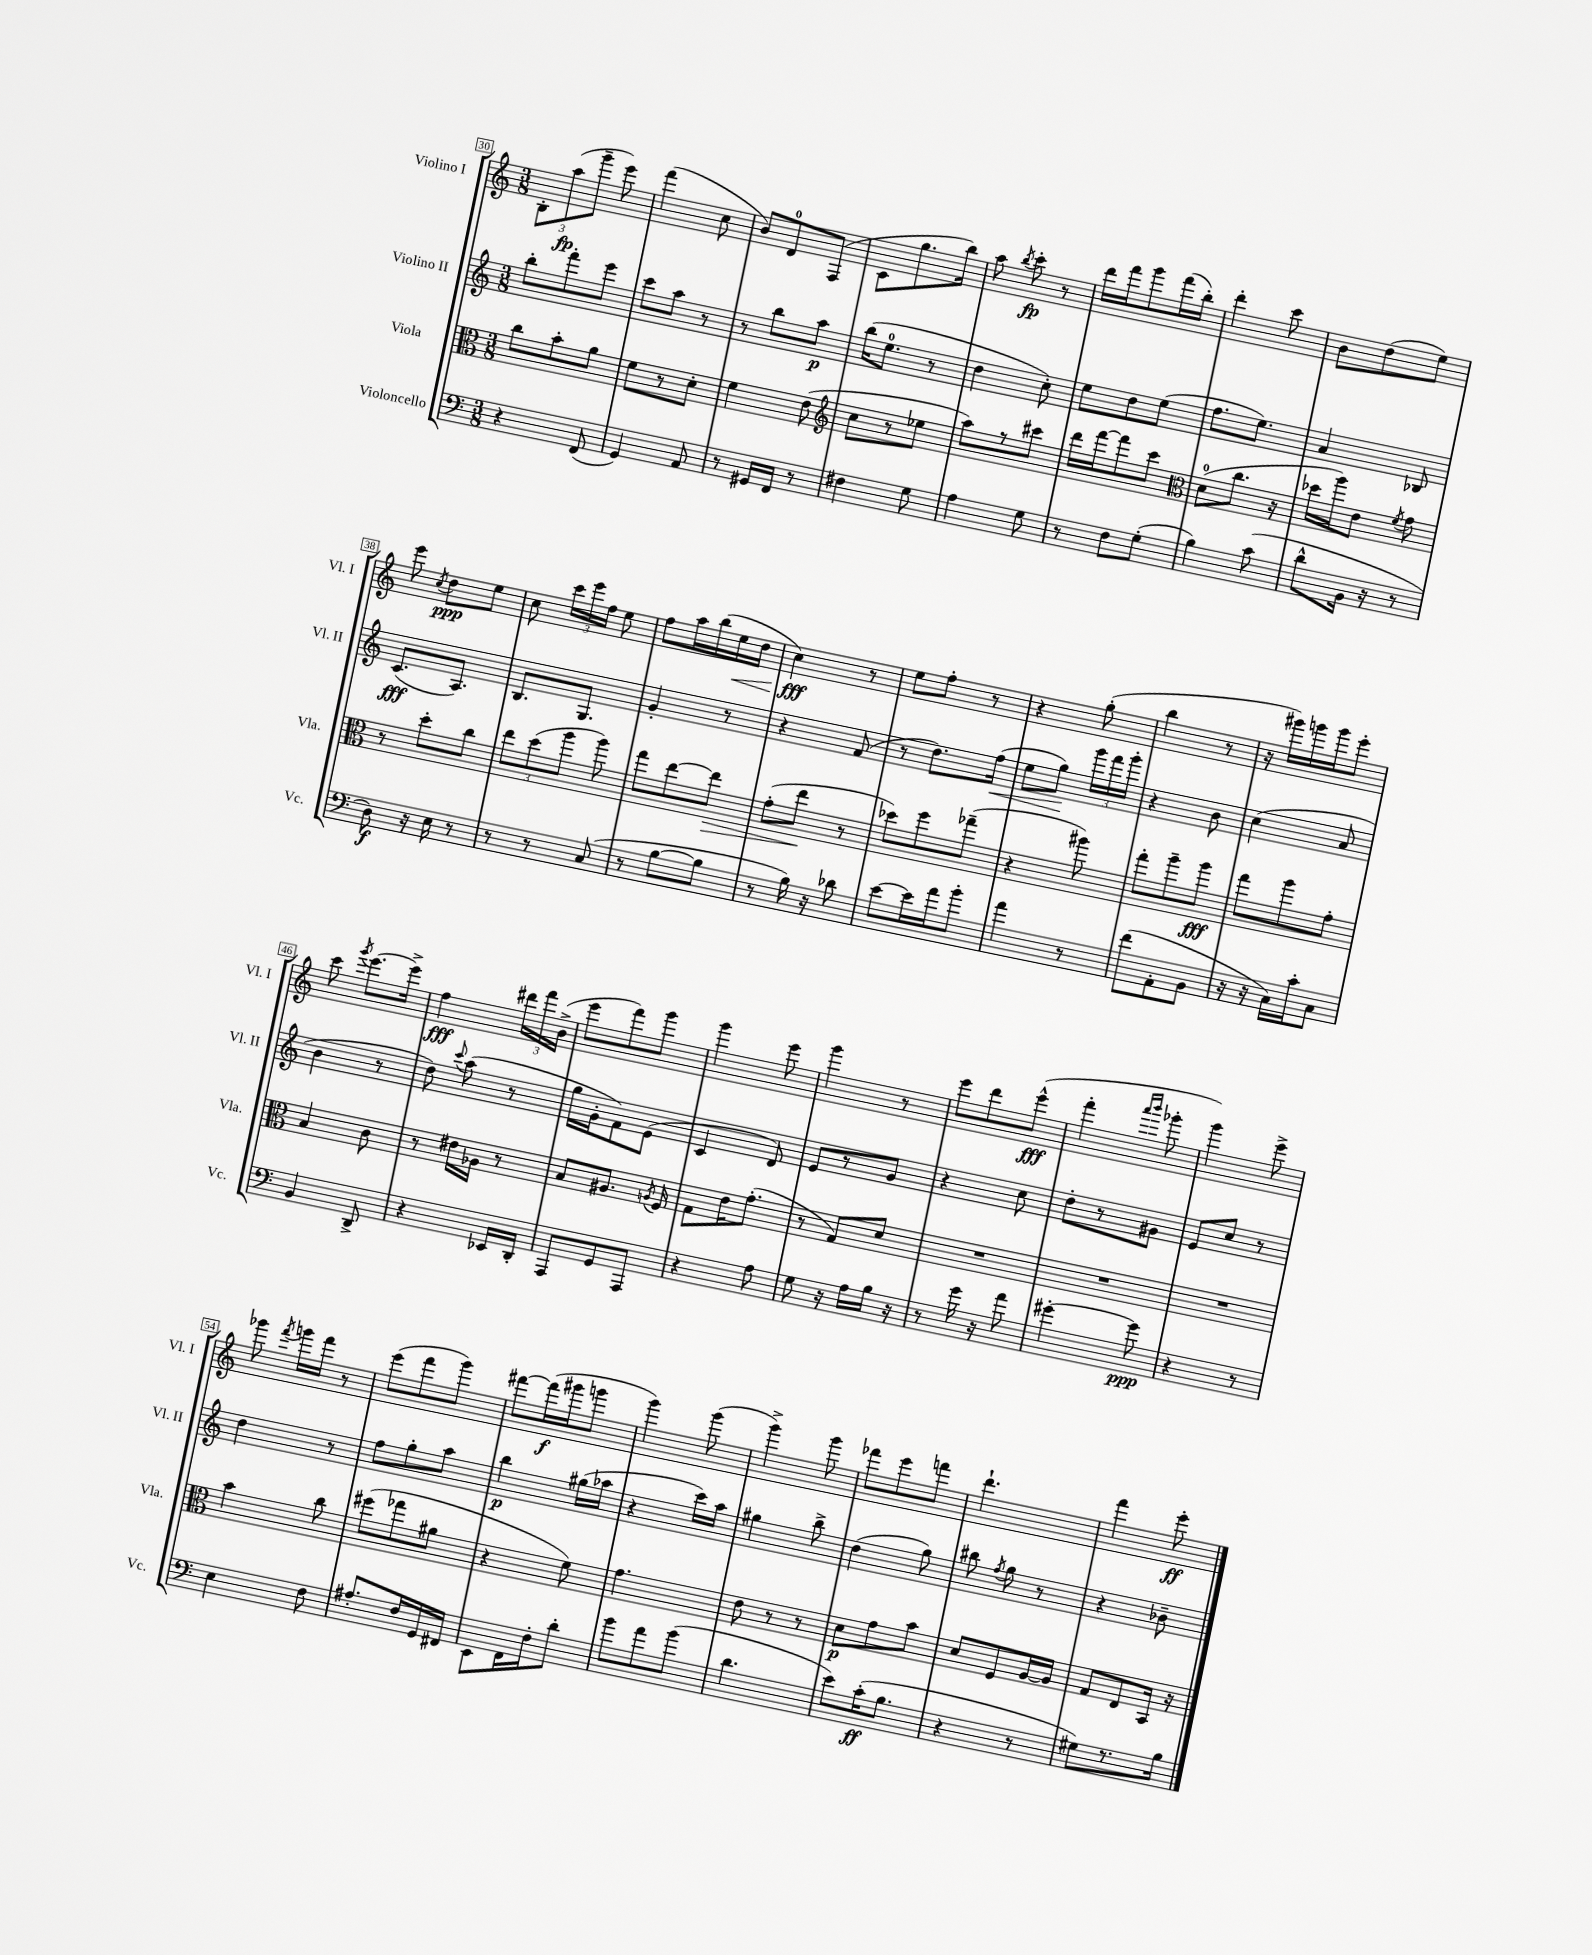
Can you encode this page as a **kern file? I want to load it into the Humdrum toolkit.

**kern	**dynam	**kern	**dynam	**kern	**dynam	**kern	**dynam
*part4	*part4	*part3	*part3	*part2	*part2	*part1	*part1
*staff4	*staff4	*staff3	*staff3	*staff2	*staff2	*staff1	*staff1
*I"Violoncello	*	*I"Viola	*	*I"Violino II	*	*I"Violino I	*
*I'Vc.	*	*I'Vla.	*	*I'Vl. II	*	*I'Vl. I	*
*clefF4	*	*clefC3	*	*clefG2	*	*clefG2	*
*k[]	*	*k[]	*	*k[]	*	*k[]	*
*M3/8	*	*M3/8	*	*M3/8	*	*M3/8	*
=30	=30	=30	=30	=30	=30	=30	=30
4r	.	8cc\L	.	8bb'\L	.	12B'\L	.
.	.	.	.	.	.	(12aa\	fp
.	.	8b'\	.	8fff'\	.	.	.
.	.	.	.	.	.	12ggg~\J	.
(8FF/	.	8a\J	.	8eee\J	.	8eee\)	.
=31	=31	=31	=31	=31	=31	=31	=31
4GG/)	.	8f\L	.	8ccc\L	.	(4fff\	.
.	.	8r	.	8aa\J	.	.	.
8AA/	.	8d'\J	.	8r	.	8cc\	.
=32	=32	=32	=32	=32	=32	=32	=32
8r	.	4f\	.	8r	.	8b/L)	.
16GG#X/LL	.	.	.	8bb\L	.	8d/	.
16FF/JJ	.	.	.	.	.	.	.
8r	.	(8e\	.	8aa\J	p	(8F/J	.
=33	=33	=33	=33	=33	=33	=33	=33
*	*	*clefG2	*	*	*	*	*
4F#X\	.	8cc\L	.	(16bb\KL	.	8c\L	.
.	.	.	.	8.ee\J	.	.	.
.	.	8r	.	.	.	8.gg\	.
8G\	.	8ee-X\J	.	8r	.	.	.
.	.	.	.	.	.	16bb\Jk)	.
=34	=34	=34	=34	=34	=34	=34	=34
4A\	.	8aa\L)	.	4dd\	.	8aa\	.
.	.	.	.	.	.	8qbb/	.
.	.	8r	.	.	.	8ccc'\	fp
8G\	.	8ccc#X\J	.	8cc'\)	.	8r	.
=35	=35	=35	=35	=35	=35	=35	=35
8r	.	16ddd\LL	.	8ee\L	.	16ddd\LL	.
.	.	[16fff\J	.	.	.	16fff\J	.
8F\L	.	8fff\]	.	8dd\	.	8ggg\	.
(8G'\J	.	8ccc\J	.	(8ee\J	.	(16fff\L	.
.	.	.	.	.	.	16bb'\JJ)	.
=36	=36	=36	=36	=36	=36	=36	=36
*	*	*clefC3	*	*	*	*	*
4B\)	.	(8d\L	.	8.ff\L	.	4ddd'\	.
.	.	8.cc\J	.	.	.	.	.
.	.	.	.	8.ee\J)	.	.	.
(8c\	.	.	.	.	.	8ccc\	.
.	.	16r	.	.	.	.	.
=37	=37	=37	=37	=37	=37	=37	=37
8d^^\L	.	16dd-X\LL	.	4a/	.	8b\L	.
.	.	16aa\J)	.	.	.	.	.
16BB\Jk	.	8e\J	.	.	.	(8dd\	.
16r	.	.	.	.	.	.	.
.	.	8qf/	.	.	.	.	.
8r	.	8g\	.	8B-X/	.	8ee\J)	.
!!LO:LB:g=z
=38	=38	=38	=38	=38	=38	=38	=38
8D\)	f	8r	.	(8.c/L	fff	8eee\	.
.	.	.	.	.	.	8qcc/	.
16r	.	8dd'\L	.	.	.	8dd\L	ppp
16E\	.	.	.	8.A/J)	.	.	.
8r	.	8cc\J	.	.	.	8ee\J	.
=39	=39	=39	=39	=39	=39	=39	=39
8r	.	12ee\L	.	8.B/L	.	8cc\	.
.	.	(12dd\	.	.	.	.	.
8r	.	.	.	.	.	24ccc\LL	.
.	.	12aa\J	.	.	.	24eee\	.
.	.	.	.	8.G/J	.	.	.
.	.	.	.	.	.	24ff\JJ	.
(8C/	.	8aa\)	.	.	.	8ee\	.
=40	=40	=40	=40	=40	=40	=40	=40
8r	.	8gg\L	.	4g'/	.	8ff\L	.
[8B\L	.	[8ee\	.	.	.	16aa\L	.
.	.	.	.	.	.	(16bb\	.
!	!	!	!LO:HP:b	!	!	!	!LO:HP:b
8B\J]	.	8ee\J]	>	8r	.	16ee\	<
.	.	.	.	.	.	16dd\JJ	.
=41	=41	=41	=41	=41	=41	=41	=41
8r	.	(8g'\L	.	4r	.	4cc\)	fff
16B\)	.	8ee\J	.	.	.	.	.
16r	.	.	.	.	.	.	.
8d-X\	.	8r	]	(8f/	.	8r	[
=42	=42	=42	=42	=42	=42	=42	=42
[8e\L	.	8dd-X\L)	.	8r	.	8ee\L	.
16e\L]	.	8ff\	.	8.dd\L)	.	8ff'\J	.
16a\J	.	.	.	.	.	.	.
8b'\J	.	(8gg-X~\J	.	.	.	8r	.
!	!	!	!	!	!LO:HP:b	!	!
.	.	.	.	(16ff\Jk	<	.	.
=43	=43	=43	=43	=43	=43	=43	=43
4a\	.	4r	.	8ee\L	.	4r	.
.	.	.	.	8gg\J)	.	.	.
8r	.	8aa#X\)	.	24ggg\LL	[	(8gg'\	.
.	.	.	.	24fff\	.	.	.
.	.	.	.	24ggg'\JJ	.	.	.
=44	=44	=44	=44	=44	=44	=44	=44
(8f\L	.	8gg'\L	.	4r	.	4bb\	.
8AA'\	.	8aa~\	.	.	.	.	.
8BB\J	.	8aa\J	fff	8b\	.	8r	.
=45	=45	=45	=45	=45	=45	=45	=45
16r	.	8gg\L	.	(4cc\	.	16r	.
16r	.	.	.	.	.	16ggg#X\LL)	.
16C\LL)	.	8aa\	.	.	.	16gggn\	.
16c'\J	.	.	.	.	.	16ggg\J	.
8C\J	.	8g'\J	.	8a/	.	8eee'\J	.
!!LO:LB:g=z
=46	=46	=46	=46	=46	=46	=46	=46
4BB/	.	4B/	.	4b\	.	8ccc\	.
.	.	.	.	.	.	8qggg/	.
.	.	.	.	.	.	[8.eee\L	.
8DD^/	.	8c\	.	8r	.	.	.
.	.	.	.	.	.	16eee^\Jk]	.
=47	=47	=47	=47	=47	=47	=47	=47
4r	.	8r	.	8dd\)	.	4ff\	fff
.	.	.	.	8qqccc/	.	.	.
.	.	16e#X\LL	.	(8aa\	.	.	.
.	.	16A-X\JJ	.	.	.	.	.
16EE-X/LL	.	8r	.	8r	.	24ddd#X\LL	.
.	.	.	.	.	.	24fff\	.
16DD'/JJ	.	.	.	.	.	.	.
.	.	.	.	.	.	(24b^\JJ	.
=48	=48	=48	=48	=48	=48	=48	=48
8AAA/L	.	8B/L	.	16gg\LL	.	8eee\L	.
.	.	.	.	16g'\J	.	.	.
8GG/	.	8.A#X/J	.	8f\)	.	8fff\)	.
8AAA/J	.	.	.	(8e\J	.	8ggg\J	.
.	.	8qAn/	.	.	.	.	.
.	.	16F/	.	.	.	.	.
=49	=49	=49	=49	=49	=49	=49	=49
4r	.	8G\L	.	4c/	.	4ggg\	.
.	.	16e\K	.	.	.	.	.
.	.	(8.g'\J	.	.	.	.	.
8A\	.	.	.	8d/)	.	8eee\	.
=50	=50	=50	=50	=50	=50	=50	=50
8G\	.	8r	.	8e/L	.	4ggg\	.
16r	.	8G/L)	.	8r	.	.	.
16A\LL	.	.	.	.	.	.	.
16B\JJ	.	8d/J	.	8g/J	.	8r	.
16r	.	.	.	.	.	.	.
=51	=51	=51	=51	=51	=51	=51	=51
8r	.	4.r	.	4r	.	8eee\L	.
16g\	.	.	.	.	.	8ddd\	.
16r	.	.	.	.	.	.	.
8a\	.	.	.	8cc\	.	(8eee^^\J	fff
=52	=52	=52	=52	=52	=52	=52	=52
[4g#X'\	.	4.r	.	8dd'\L	.	4fff'\	.
.	.	.	.	8r	.	.	.
.	.	.	.	.	.	16qqaaa/LL	.
.	.	.	.	.	.	16qqbbb/JJ	.
8g#\]	ppp	.	.	8g#X\J	.	8ggg-X'\	.
=53	=53	=53	=53	=53	=53	=53	=53
4r	.	4.r	.	8e/L	.	4ggg\)	.
.	.	.	.	8cc/J	.	.	.
8r	.	.	.	8r	.	8eee^\	.
!!LO:LB:g=z
=54	=54	=54	=54	=54	=54	=54	=54
4E\	.	4b\	.	4dd\	.	8ggg-X\	.
.	.	.	.	.	.	8qfff/	.
.	.	.	.	.	.	16gggn\LL	.
.	.	.	.	.	.	16fff\JJ	.
8F\	.	8cc\	.	8r	.	8r	.
=55	=55	=55	=55	=55	=55	=55	=55
8.A#X'/L	.	(8ff#X\L	.	8ff\L	.	(8eee\L	.
.	.	8gg-X\	.	8gg'\	.	8fff\	.
16F/L	.	.	.	.	.	.	.
16GG/	.	8a#X\J	.	8aa\J	.	8ggg\J)	.
16FF#X/JJ	.	.	.	.	.	.	.
=56	=56	=56	=56	=56	=56	=56	=56
8EE\L	.	4r	.	4bb\	p	[8fff#X\L	.
16FF\L	.	.	.	.	.	(16fff#\L]	f
16F'\J	.	.	.	.	.	16ggg#X\J	.
8d'\J	.	8f\)	.	(16gg#X\LL	.	8gggn\J	.
.	.	.	.	16aa-X\JJ	.	.	.
=57	=57	=57	=57	=57	=57	=57	=57
8b\L	.	4.g\	.	4r	.	4ggg\)	.
8a\	.	.	.	.	.	.	.
(8b\J	.	.	.	16ccc\LL)	.	(8ggg\	.
.	.	.	.	16aa\JJ	.	.	.
=58	=58	=58	=58	=58	=58	=58	=58
4.d\	.	8e\	.	4gg#X\	.	4ggg^\)	.
.	.	8r	.	.	.	.	.
.	.	8r	.	8bb^\	.	8ggg\	.
=59	=59	=59	=59	=59	=59	=59	=59
8e\L)	.	8d\L	p	(4dd\	.	8fff-X\L	.
(16c'\K	ff	8g\	.	.	.	8eee\	.
8.B\J	.	.	.	.	.	.	.
.	.	8b\J	.	8gg\)	.	8fffn\J	.
=60	=60	=60	=60	=60	=60	=60	=60
4r	.	8d/L	.	8bb#X\	.	4.ddd`\	.
.	.	.	.	8qff/	.	.	.
.	.	8F/	.	8gg\	.	.	.
8r	.	[16A/L	.	8r	.	.	.
.	.	16A/JJ]	.	.	.	.	.
=61	=61	=61	=61	=61	=61	=61	=61
8G#X\L)	.	8G/L	.	4r	.	4fff\	.
8.r	.	8E/	.	.	.	.	.
.	.	16BB/Jk	.	8b-X~\	.	8eee'\	ff
16B\Jk	.	16r	.	.	.	.	.
==	==	==	==	==	==	==	==
*-	*-	*-	*-	*-	*-	*-	*-
